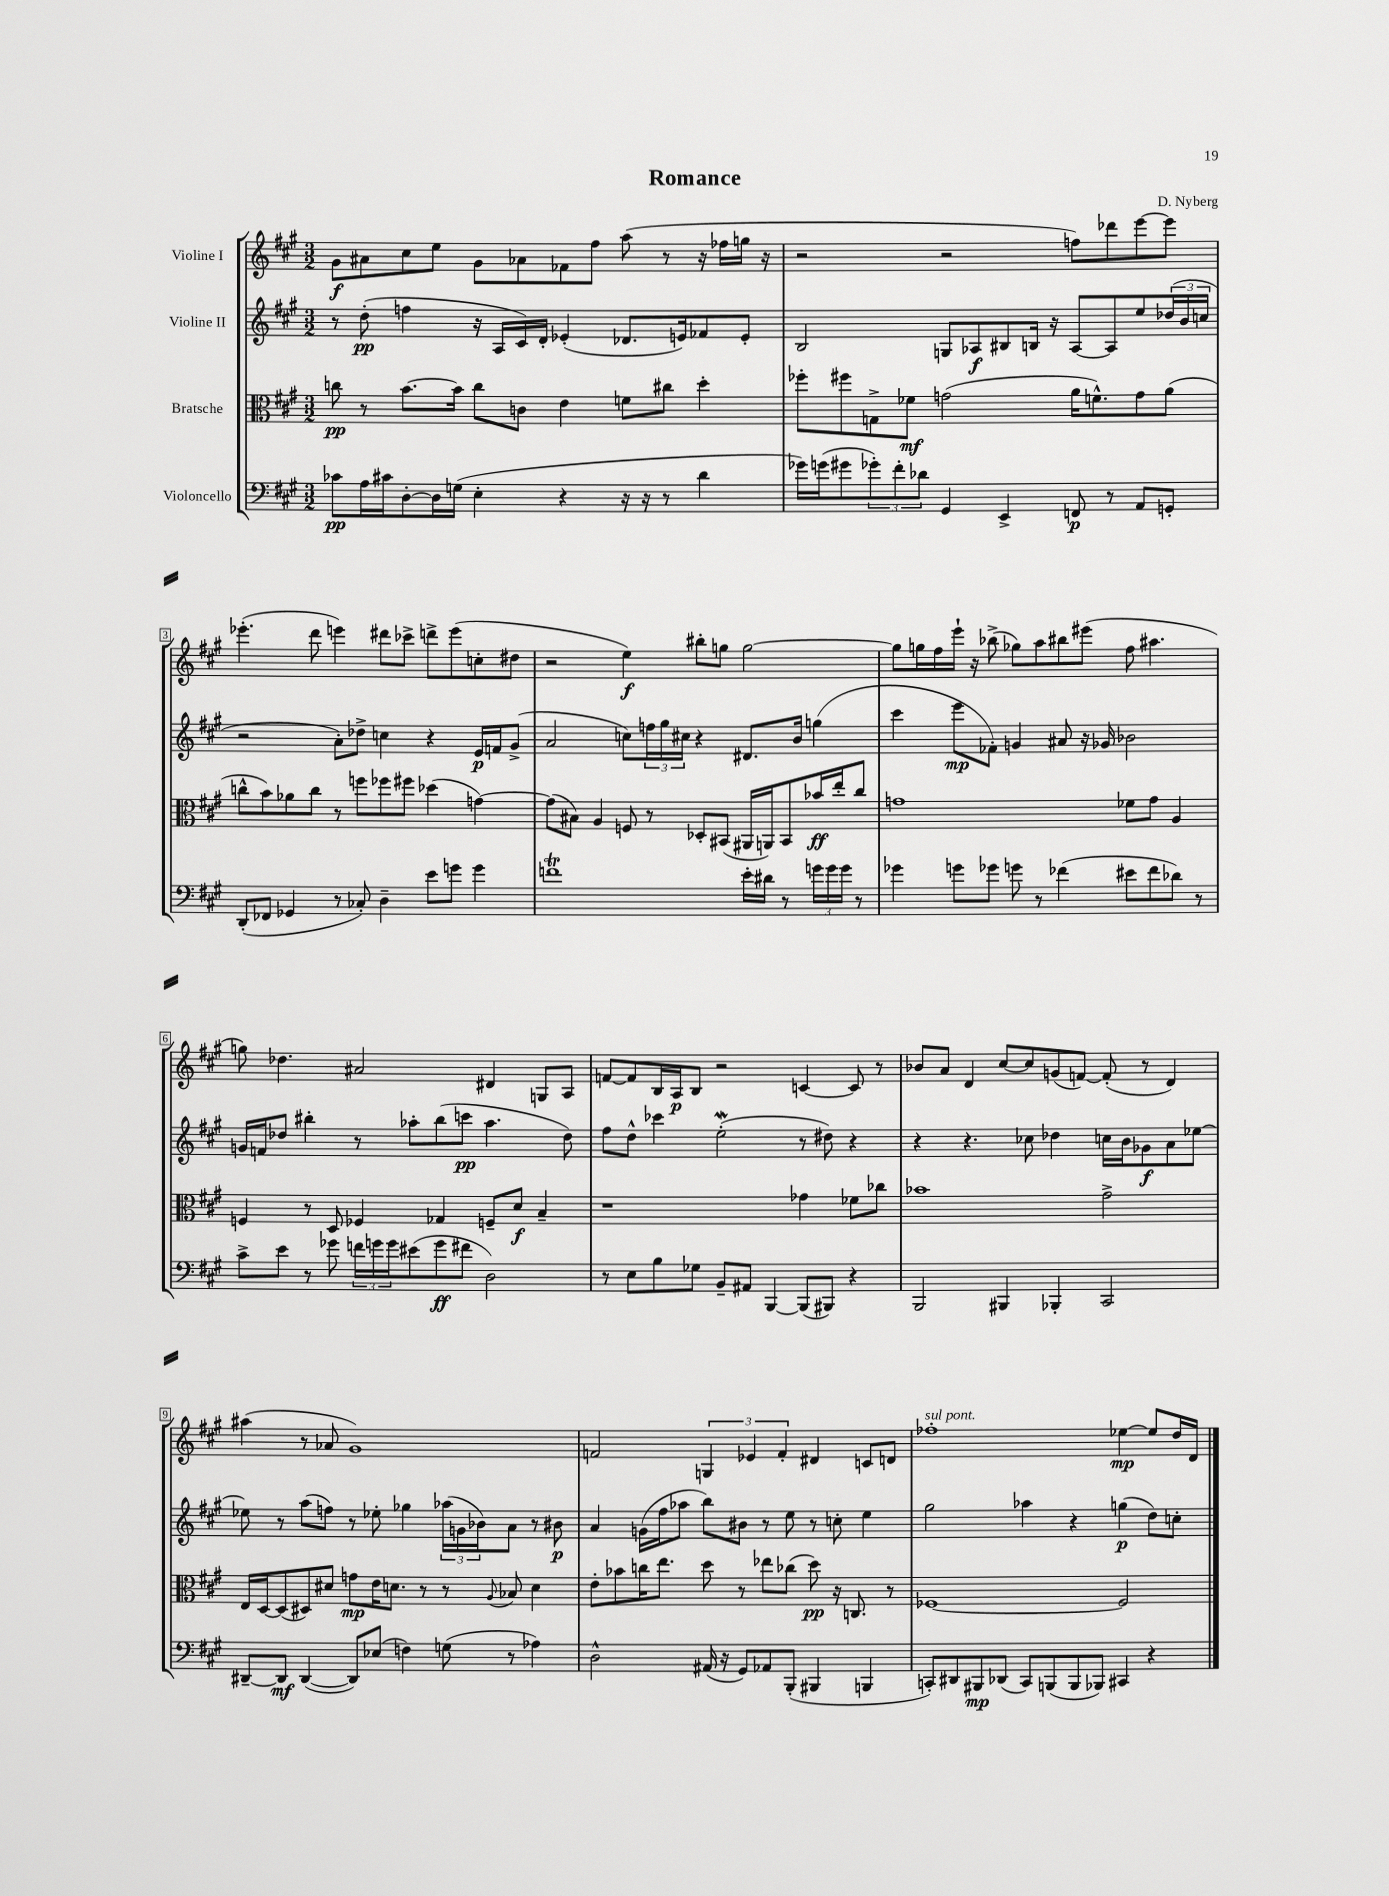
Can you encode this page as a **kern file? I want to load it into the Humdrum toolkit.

**kern	**kern	**kern	**kern
*staff4	*staff3	*staff2	*staff1
*clefF4	*clefC3	*clefG2	*clefG2
*k[f#c#g#]	*k[f#c#g#]	*k[f#c#g#]	*k[f#c#g#]
*M3/2	*M3/2	*M3/2	*M3/2
8c-\L	8cc\	8r	8g#\L
16A\L	8r	(8dd'\	8a#\
16c#\J	.	.	.
[8D'\	[8.b\L	4ff\	8cc#\
16D\]L	.	.	8ee\J
(16G\JJ	16b\]Jk	.	.
4E'\	8cc\L	16r	8g#\L
.	.	16A/LL	.
.	8c\J	16c#/)	8a-\
.	.	16d'/JJ	.
4r	4e\	(4e-'/	8f-\
.	.	.	8ff#\J
16r	8f\L	8.d-/L	(8aa\
16r	.	.	.
8r	8cc#\J	.	8r
.	.	16e/k)	.
4d\	4dd'\	8f-/	16r
.	.	.	16ff-\LL
.	.	8e'/J	16gg\JJ
.	.	.	16r
=	=	=	=
16g-\LL)	8ff-'\L	2B/	2r
(16g\J	.	.	.
8g#\	8ff#\	.	.
12g-'\)	8G^\	.	.
12f#'\	.	.	.
.	8f-\J	.	.
12d-\J	.	.	.
4GG#/	(2g\	8G/L	2r
.	.	8A-/	.
4EE^/	.	8B#/	.
.	.	16B/Jk	.
.	.	16r	.
8FF/	16a\LK	[8A-/L	8ff\L)
.	8.f^^\)	.	.
8r	.	8A-/]	8ddd-\
8AA/L	8g\	8ee/	[8eee\
8GG'/J	(8a\J	(24dd-/L	8eee\]J
.	.	24b/	.
.	.	24cc/JJ	.
=	=	=	=
(8DD'/L	8cc^^\L	2r	(4.eee-'\
8FF-/J	8b\)	.	.
4GG-/	8a-\	.	.
.	8cc\J	.	8ddd\
8r	8r	8a'\L)	4eee\)
8C-'/)	8ff\L	8dd-^\J	.
4D~\	8ff-\	4cc\	8ddd#\L
.	8ff#\J	.	8ccc-^\J
8e\L	(4dd-\	4r	8ddd^\L
8g\J	.	.	(8eee\
4g\	[4g\)	16e/LL	8cc'\
.	.	16f/J	.
.	.	(8g#^/J	8dd#\J
=	=	=	=
1f	(8g\]L	2a/	2r
.	8B#\J)	.	.
.	4A/	.	.
.	8F/	8cc\L)	4ee\)
.	8r	24ff\L	.
.	.	24gg#\	.
.	.	24cc#\JJ	.
.	8D-'/L	4r	8bb#'\L
.	(8BB#/J	.	8gg\J
16e'\LL	16AA#/LL	8.d#/L	[2gg\
16d#\JJ	16AA/J)	.	.
8r	8BB#/	.	.
.	.	16b/Jk	.
24g\LL	16b-/L	(4gg\	.
24g\	.	.	.
.	16ee'/J	.	.
24g\JJ	.	.	.
8r	8cc#/J	.	.
=	=	=	=
4g-\	1g	4ccc#\	8gg\]L
.	.	.	16gg\L
.	.	.	16ff#\
8g\L	.	8eee\L	16eee`\JJ
.	.	.	16r
8g-\J	.	8f-'\J)	(8bb-^\
8g\	.	4g/	8gg-\L)
8r	.	.	8aa\
(4f-\	.	8a#/	8bb#\
.	.	16r	(8eee#\J
.	.	16g-/	.
8e#\L	8f-\L	2b-\	8ff#\
8f-\	8g\J	.	4.aa#\
8d-\J)	4A/	.	.
8r	.	.	.
=	=	=	=
8c#^\L	4F/	16g/LL	8gg\)
.	.	16f/J	.
8e\J	.	8dd-/J	4.dd-\
8r	8r	4bb#'\	.
8g-\	8D/	.	.
24f\LL	4F-/	8r	2a#/
24g\	.	.	.
24g\J	.	.	.
(8e#\	.	8aa-'\L	.
8g\	4G-/	(8bb#\	.
8f#\J	.	8ccc\J	.
2D\)	8F~/L	4.aa-\	4d#/
.	8d/J	.	.
.	4B~/	.	8G/L
.	.	8dd-\)	8A/J
=	=	=	=
8r	1r	8ff#\L	[8f/L
8E\L	.	8dd^^\J	8f/]
8B\	.	4ccc-\	16B/L
.	.	.	16A/J
8G-\J	.	.	8B/J
8BB~/L	.	(2ee'\	2r
8AA#/J	.	.	.
[4BBB/	.	.	.
(8BBB/]L	4g-\	8r	[4c/
8BBB#/J)	.	8dd#\)	.
4r	8f-\L	4r	8c/]
.	8cc-\J	.	8r
=	=	=	=
2BBB/	1b-	4r	8b-/L
.	.	.	8a/J
.	.	4.r	4d/
4BBB#/	.	.	[8cc#/L
.	.	8cc-\	8cc#/]
4BBB-'/	.	4dd-\	(8g/
.	.	.	[8f/J)
2CC#/	2g#^\	16cc\LL	(8f'/]
.	.	16b\J	.
.	.	8g-\	8r
.	.	8a\	4d/)
.	.	[8ee-\J	.
=	=	=	=
[8DD#~/L	16E/LL	8ee-\]	(4aa#\
.	[16D/J	.	.
8DD#/]J	(8D/]	8r	.
([4DD#/	8D#/)	(8aa\L	8r
.	8d#/J	8ff\J)	8a-/
8DD#/]L)	8g\L	8r	1g#)
(8E-/J	16e\K	8ee-'\	.
.	8.d\J	.	.
4F\)	.	4gg-\	.
.	8r	.	.
(8G\	8r	(24aa-\LL	.
.	.	24g\	.
.	.	24b-\J)	.
.	8qqA/	.	.
8r	8B-/	8a\J	.
4A-\)	4d\	8r	.
.	.	8b#\	.
=	=	=	=
2D^^\	8e'\L	4a/	2f/
.	8b-\	.	.
.	16cc\K	(16g\LL	.
.	8.ee\J	16ff#\J	.
.	.	8aa-\J	.
(16AA#/	8dd\	8bb\L)	6G/
16r	.	.	.
8GG#/L)	8r	8b#\J	.
.	.	.	6e-/
8AA-/	8ee-\L	8r	.
.	.	.	6f'/
(8BBB'/J	(8cc-\J	8ee\	.
4BBB#/	8dd\)	8r	4d#/
.	16r	8cc'\	.
.	8.C/	.	.
4BBB/	.	4ee\	8c/L
.	8r	.	8d/J
=	=	=	=
8CC'/L)	[1F-	2gg#\	1ff-'
8DD#/	.	.	.
8BBB#/	.	.	.
(8DD-/J	.	.	.
8CC/L)	.	4aa-\	.
(8BBB/	.	.	.
8BBB/	.	4r	.
8BBB-/J)	.	.	.
4CC#/	2F-/]	(4gg\	[4ee-\
4r	.	8dd\L)	8ee-/]L
.	.	8cc'\J	16dd/L
.	.	.	16d/JJ
==	==	==	==
*-	*-	*-	*-
